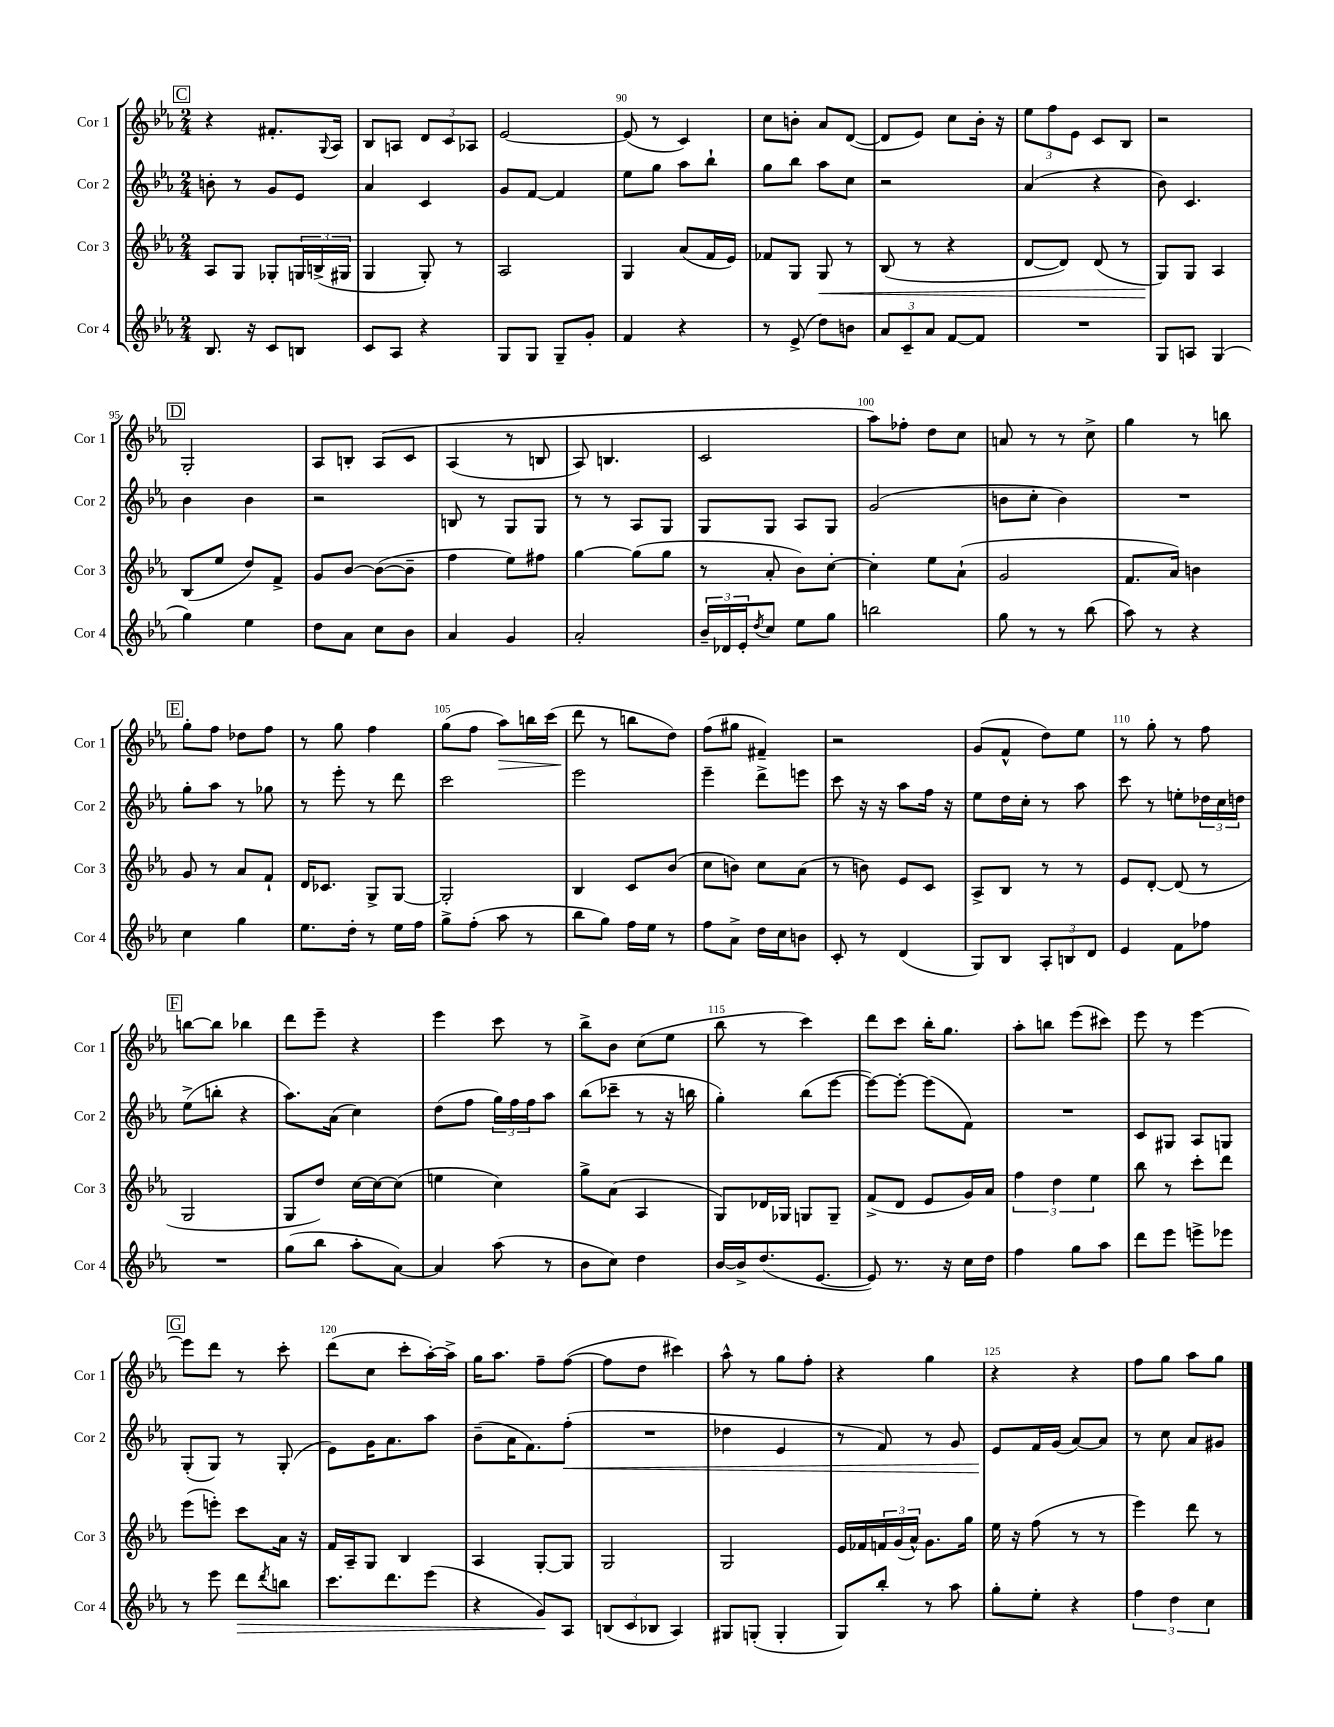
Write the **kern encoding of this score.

**kern	**dynam	**kern	**dynam	**kern	**dynam	**kern	**dynam
*part4	*part4	*part3	*part3	*part2	*part2	*part1	*part1
*staff4	*staff4	*staff3	*staff3	*staff2	*staff2	*staff1	*staff1
*I"Cor 4	*	*I"Cor 3	*	*I"Cor 2	*	*I"Cor 1	*
*I'Cor 4	*	*I'Cor 3	*	*I'Cor 2	*	*I'Cor 1	*
*clefG2	*	*clefG2	*	*clefG2	*	*clefG2	*
*k[b-e-a-]	*	*k[b-e-a-]	*	*k[b-e-a-]	*	*k[b-e-a-]	*
*M2/4	*	*M2/4	*	*M2/4	*	*M2/4	*
!!LO:REH:place=s1:t=C
=87	=87	=87	=87	=87	=87	=87	=87
8.B-/	.	8A-/L	.	8bn'\	.	4r	.
.	.	8G/J	.	8r	.	.	.
16r	.	.	.	.	.	.	.
8c/L	.	8G-X'/L	.	8g/L	.	8.f#X'/L	.
8Bn/J	.	24Gn/L	.	8e-/J	.	.	.
.	.	(24Bn^/	.	.	.	.	.
.	.	.	.	.	.	8qqG/	.
.	.	.	.	.	.	16A-/Jk	.
.	.	24G#X/JJ	.	.	.	.	.
=88	=88	=88	=88	=88	=88	=88	=88
8c/L	.	4G/	.	4a-/	.	8B-/L	.
8A-/J	.	.	.	.	.	8An/J	.
4r	.	8G'/)	.	4c/	.	12d/L	.
.	.	.	.	.	.	12c/	.
.	.	8r	.	.	.	.	.
.	.	.	.	.	.	12A-X/J	.
=89	=89	=89	=89	=89	=89	=89	=89
8G/L	.	2A-/	.	8g/L	.	[2e-/	.
8G/J	.	.	.	[8f/J	.	.	.
8G~/L	.	.	.	4f/]	.	.	.
8g'/J	.	.	.	.	.	.	.
=90	=90	=90	=90	=90	=90	=90	=90
4f/	.	4G/	.	8ee-\L	.	(8e-/]	.
.	.	.	.	8gg\J	.	8r	.
4r	.	(8a-/L	.	8aa-\L	.	4c/)	.
.	.	16f/L	.	8bb-`\J	.	.	.
.	.	16e-/JJ)	.	.	.	.	.
=91	=91	=91	=91	=91	=91	=91	=91
8r	.	8f-X/L	.	8gg\L	.	8cc\L	.
(8e-^/	.	8G/J	.	8bb-\J	.	8bn'\J	.
!	!	!	!LO:HP:b	!	!	!	!
8dd\L)	.	8G/	<	8aa-\L	.	8a-/L	.
8bn\J	.	8r	.	8cc\J	.	([8d/J	.
=92	=92	=92	=92	=92	=92	=92	=92
12a-/L	.	(8B-/	.	2r	.	8d/L]	.
12c~/	.	.	.	.	.	.	.
.	.	8r	.	.	.	8e-/J)	.
12a-/J	.	.	.	.	.	.	.
[8f/L	.	4r	.	.	.	8cc\L	.
8f/J]	.	.	.	.	.	16b-'\Jk	.
.	.	.	.	.	.	16r	.
=93	=93	=93	=93	=93	=93	=93	=93
2r	.	[8d/L	.	(4a-/	.	12ee-\L	.
.	.	.	.	.	.	12ff\	.
.	.	8d/J])	.	.	.	.	.
.	.	.	.	.	.	12e-\J	.
.	.	(8d/	.	4r	.	8c/L	.
.	.	8r	.	.	.	8B-/J	.
=94	=94	=94	=94	=94	=94	=94	=94
8G/L	.	8G/L)	.	8b-\)	.	2r	.
8An/J	.	8G/J	[	4.c/	.	.	.
(4G/	.	4A-/	.	.	.	.	.
!!LO:LB:g=z
!!LO:REH:place=s1:t=D
=95	=95	=95	=95	=95	=95	=95	=95
4gg\)	.	(8B-/L	.	4b-\	.	2G'/	.
.	.	8ee-/J	.	.	.	.	.
4ee-\	.	8dd/L)	.	4b-\	.	.	.
.	.	8f^/J	.	.	.	.	.
=96	=96	=96	=96	=96	=96	=96	=96
8dd\L	.	8g/L	.	2r	.	8A-/L	.
8a-\J	.	[8b-/J	.	.	.	8Bn'/J	.
8cc\L	.	(8b-\L_	.	.	.	(8A-/L	.
8b-\J	.	8b-~\J]	.	.	.	8c/J	.
=97	=97	=97	=97	=97	=97	=97	=97
4a-/	.	4ff\	.	8Bn/	.	(4A-/	.
.	.	.	.	8r	.	.	.
4g/	.	8ee-\L)	.	8G/L	.	8r	.
.	.	8ff#X\J	.	8G/J	.	8Bn/	.
=98	=98	=98	=98	=98	=98	=98	=98
2a-'/	.	[4gg\	.	8r	.	8A-/)	.
.	.	.	.	8r	.	4.Bn/	.
.	.	(8gg\L]	.	8A-/L	.	.	.
.	.	8gg\J	.	8G/J	.	.	.
=99	=99	=99	=99	=99	=99	=99	=99
24b-~/LL	.	8r	.	8G/L	.	2c/	.
24d-X/	.	.	.	.	.	.	.
24e-'/J	.	.	.	.	.	.	.
8qdd/	.	.	.	.	.	.	.
8cc/J	.	8a-'/	.	8G/J	.	.	.
8ee-\L	.	8b-\L)	.	8A-/L	.	.	.
8gg\J	.	[8cc'\J	.	8G/J	.	.	.
=100	=100	=100	=100	=100	=100	=100	=100
2bbn\	.	4cc'\]	.	(2g/	.	8aa-\L)	.
.	.	.	.	.	.	8ff-X'\J	.
.	.	8ee-\L	.	.	.	8dd\L	.
.	.	(8a-`\J	.	.	.	8cc\J	.
=101	=101	=101	=101	=101	=101	=101	=101
8gg\	.	2g/	.	8bn\L	.	8an/	.
8r	.	.	.	8cc'\J	.	8r	.
8r	.	.	.	4b\)	.	8r	.
(8bb-\	.	.	.	.	.	8cc^\	.
=102	=102	=102	=102	=102	=102	=102	=102
8aa-\)	.	8.f/L	.	2r	.	4gg\	.
8r	.	.	.	.	.	.	.
.	.	16a-/Jk)	.	.	.	.	.
4r	.	4bn\	.	.	.	8r	.
.	.	.	.	.	.	8bbn\	.
!!LO:LB:g=z
!!LO:REH:place=s1:t=E
=103	=103	=103	=103	=103	=103	=103	=103
4cc\	.	8g/	.	8gg'\L	.	8gg'\L	.
.	.	8r	.	8aa-\J	.	8ff\J	.
4gg\	.	8a-/L	.	8r	.	8dd-X\L	.
.	.	8f`/J	.	8gg-X\	.	8ff\J	.
=104	=104	=104	=104	=104	=104	=104	=104
8.ee-\L	.	16d/KL	.	8r	.	8r	.
.	.	8.c-X/J	.	.	.	.	.
.	.	.	.	8eee-'\	.	8gg\	.
16dd'\Jk	.	.	.	.	.	.	.
8r	.	8G^/L	.	8r	.	4ff\	.
16ee-\LL	.	[8G/J	.	8ddd\	.	.	.
16ff\JJ	.	.	.	.	.	.	.
=105	=105	=105	=105	=105	=105	=105	=105
8gg^\L	.	2G'/]	.	2ccc\	.	(8gg\L	.
(8ff'\J	.	.	.	.	.	8ff\J	.
!	!	!	!	!	!	!	!LO:HP:b
8aa-\	.	.	.	.	.	8aa-\L)	>
8r	.	.	.	.	.	16bbn\L	.
.	.	.	.	.	.	(16ccc\JJ	.
=106	=106	=106	=106	=106	=106	=106	=106
8bb-\L	.	4B-/	.	2eee-\	.	8ddd\	.
8gg\J)	.	.	.	.	.	8r	]
16ff\LL	.	8c/L	.	.	.	8bbn\L	.
16ee-\JJ	.	.	.	.	.	.	.
8r	.	(8b-/J	.	.	.	8dd\J)	.
=107	=107	=107	=107	=107	=107	=107	=107
8ff\L	.	8cc\L	.	4eee-~\	.	(8ff\L	.
8a-^\J	.	8bn\J)	.	.	.	8gg#X\J	.
16dd\LL	.	8cc\L	.	8ddd^\L	.	4f#X~/)	.
16cc\J	.	.	.	.	.	.	.
8bn\J	.	(8a-\J	.	8eeen\J	.	.	.
=108	=108	=108	=108	=108	=108	=108	=108
8c'/	.	8r	.	8ccc\	.	2r	.
8r	.	8bn\)	.	16r	.	.	.
.	.	.	.	16r	.	.	.
(4d/	.	8e-/L	.	8aa-\L	.	.	.
.	.	8c/J	.	16ff\Jk	.	.	.
.	.	.	.	16r	.	.	.
=109	=109	=109	=109	=109	=109	=109	=109
8G/L)	.	8A-^/L	.	8ee-\L	.	(8g/L	.
8B-/J	.	8B-/J	.	16dd\L	.	8f^^/J	.
.	.	.	.	16cc'\JJ	.	.	.
12A-'/L	.	8r	.	8r	.	8dd\L)	.
12Bn/	.	.	.	.	.	.	.
.	.	8r	.	8aa-\	.	8ee-\J	.
12d/J	.	.	.	.	.	.	.
=110	=110	=110	=110	=110	=110	=110	=110
4e-/	.	8e-/L	.	8ccc\	.	8r	.
.	.	[8d'/J	.	8r	.	8gg'\	.
8f\L	.	(8d/]	.	8een'\L	.	8r	.
8ff-X\J	.	8r	.	24dd-X\L	.	8ff\	.
.	.	.	.	24cc\	.	.	.
.	.	.	.	24ddn\JJ	.	.	.
!!LO:LB:g=z
!!LO:REH:place=s1:t=F
=111	=111	=111	=111	=111	=111	=111	=111
2r	.	2G/	.	(8ee-^\L	.	[8bbn\L	.
.	.	.	.	8bbn'\J	.	8bb\J]	.
.	.	.	.	4r	.	4bb-X\	.
=112	=112	=112	=112	=112	=112	=112	=112
(8gg\L	.	8G/L	.	8.aa-\L)	.	8ddd\L	.
8bb-\J	.	8dd/J)	.	.	.	8eee-~\J	.
.	.	.	.	(16a-\Jk	.	.	.
8aa-'\L	.	[16cc\LL	.	4cc\)	.	4r	.
.	.	16cc\J_	.	.	.	.	.
[8a-\J)	.	(8cc\J]	.	.	.	.	.
=113	=113	=113	=113	=113	=113	=113	=113
4a-/]	.	4een\	.	(8dd\L	.	4eee-\	.
.	.	.	.	8ff\J	.	.	.
(8aa-\	.	4cc\)	.	24gg\LL)	.	8ccc\	.
.	.	.	.	24ff\	.	.	.
.	.	.	.	24ff\J	.	.	.
8r	.	.	.	8aa-\J	.	8r	.
=114	=114	=114	=114	=114	=114	=114	=114
8b-\L	.	8gg^\L	.	(8bb-\L	.	8bb-^\L	.
8cc\J)	.	(8a-\J	.	8ccc-X~\J	.	8b-\J	.
4dd\	.	4A-/	.	8r	.	(8cc\L	.
.	.	.	.	16r	.	8ee-\J	.
.	.	.	.	16bbn\	.	.	.
=115	=115	=115	=115	=115	=115	=115	=115
[16b-/LL	.	8G/L)	.	4gg'\)	.	8bb-\	.
16b-^/J]	.	.	.	.	.	.	.
(8.dd/	.	16d-X/L	.	.	.	8r	.
.	.	16G-X/JJ	.	.	.	.	.
.	.	8Gn/L	.	(8bb-\L	.	4ccc\)	.
[8.e-/J	.	.	.	.	.	.	.
.	.	8G~/J	.	[8eee-\J	.	.	.
=116	=116	=116	=116	=116	=116	=116	=116
8e-/])	.	(8f^/L	.	8eee-\L_)	.	8ddd\L	.
8.r	.	8d/J	.	8eee-'\J_	.	8ccc\J	.
.	.	8e-/L	.	(8eee-\L]	.	16bb-'\KL	.
16r	.	.	.	.	.	8.gg\J	.
16cc\LL	.	16g/L)	.	8f\J)	.	.	.
16dd\JJ	.	16a-/JJ	.	.	.	.	.
=117	=117	=117	=117	=117	=117	=117	=117
4ff\	.	6ff\	.	2r	.	8aa-'\L	.
.	.	.	.	.	.	8bbn\J	.
.	.	6dd\	.	.	.	.	.
8gg\L	.	.	.	.	.	(8eee-\L	.
.	.	6ee-\	.	.	.	.	.
8aa-\J	.	.	.	.	.	8ccc#X\J)	.
=118	=118	=118	=118	=118	=118	=118	=118
8ddd\L	.	8bb-\	.	8c/L	.	8eee-\	.
8eee-\J	.	8r	.	8G#X/J	.	8r	.
8eeen^\L	.	8ccc'\L	.	8A-/L	.	[4eee-\	.
8eee-X\J	.	8ddd\J	.	8Gn/J	.	.	.
!!LO:LB:g=z
!!LO:REH:place=s1:t=G
=119	=119	=119	=119	=119	=119	=119	=119
8r	.	(8eee-\L	.	(8G'/L	.	8eee-\L]	.
8eee-\	.	8eeen'\J)	.	8G/J)	.	8ddd\J	.
!	!LO:HP:b	!	!	!	!	!	!
8ddd\L	>	8ccc\L	.	8r	.	8r	.
8qddd/	.	.	.	.	.	.	.
8bbn\J	.	16a-\Jk	.	(8G'/	.	8ccc'\	.
.	.	16r	.	.	.	.	.
=120	=120	=120	=120	=120	=120	=120	=120
8.ccc\L	.	16f/LL	.	8e-\L)	.	(8ddd\L	.
.	.	16A-~/J	.	.	.	.	.
.	.	8G/J	.	16g\K	.	8cc\J	.
8.ddd\	.	.	.	8.a-\	.	.	.
.	.	4B-/	.	.	.	8ccc'\L	.
(8eee-\J	.	.	.	8aa-\J	.	[16aa-'\L)	.
.	.	.	.	.	.	16aa-^\JJ]	.
=121	=121	=121	=121	=121	=121	=121	=121
4r	.	4A-/	.	(8b-~\L	.	16gg\KL	.
.	.	.	.	.	.	8.aa-\J	.
.	.	.	.	16a-\K	.	.	.
.	.	.	.	8.f\)	.	.	.
8g/L)	.	[8G'/L	.	.	.	8ff~\L	.
!	!	!	!	!	!LO:HP:b	!	!
8A-/J	]	8G/J]	.	(8ff'\J	<	([8ff\J	.
=122	=122	=122	=122	=122	=122	=122	=122
(12Bn/L	.	2G/	.	2r	.	8ff\L]	.
12c/	.	.	.	.	.	.	.
.	.	.	.	.	.	8dd\J	.
12B-X/J	.	.	.	.	.	.	.
4A-/)	.	.	.	.	.	4ccc#X\)	.
=123	=123	=123	=123	=123	=123	=123	=123
8G#X/L	.	2G/	.	4dd-X\	.	8aa-^^\	.
(8Gn'/J	.	.	.	.	.	8r	.
4G'/	.	.	.	4e-/	.	8gg\L	.
.	.	.	.	.	.	8ff'\J	.
=124	=124	=124	=124	=124	=124	=124	=124
8G/L)	.	16e-/LL	.	8r	.	4r	.
.	.	16f-X/	.	.	.	.	.
8bb-'/J	.	24fn/	.	8f/)	.	.	.
.	.	(24g/	.	.	.	.	.
.	.	24a-^^/JJ)	.	.	.	.	.
8r	.	8.g\L	.	8r	.	4gg\	.
8aa-\	.	.	.	8g/	.	.	.
.	.	16gg\Jk	.	.	.	.	.
=125	=125	=125	=125	=125	=125	=125	=125
8gg'\L	.	16ee-\	.	8e-/L	.	4r	.
.	.	16r	.	.	.	.	.
8ee-'\J	.	(8ff\	.	16f/L	[	.	.
.	.	.	.	(16g/JJ	.	.	.
4r	.	8r	.	[8a-/L)	.	4r	.
.	.	8r	.	8a-/J]	.	.	.
=126	=126	=126	=126	=126	=126	=126	=126
6ff\	.	4eee-\)	.	8r	.	8ff\L	.
.	.	.	.	8cc\	.	8gg\J	.
6dd\	.	.	.	.	.	.	.
.	.	8ddd\	.	8a-/L	.	8aa-\L	.
6cc\	.	.	.	.	.	.	.
.	.	8r	.	8g#X/J	.	8gg\J	.
==	==	==	==	==	==	==	==
*-	*-	*-	*-	*-	*-	*-	*-
